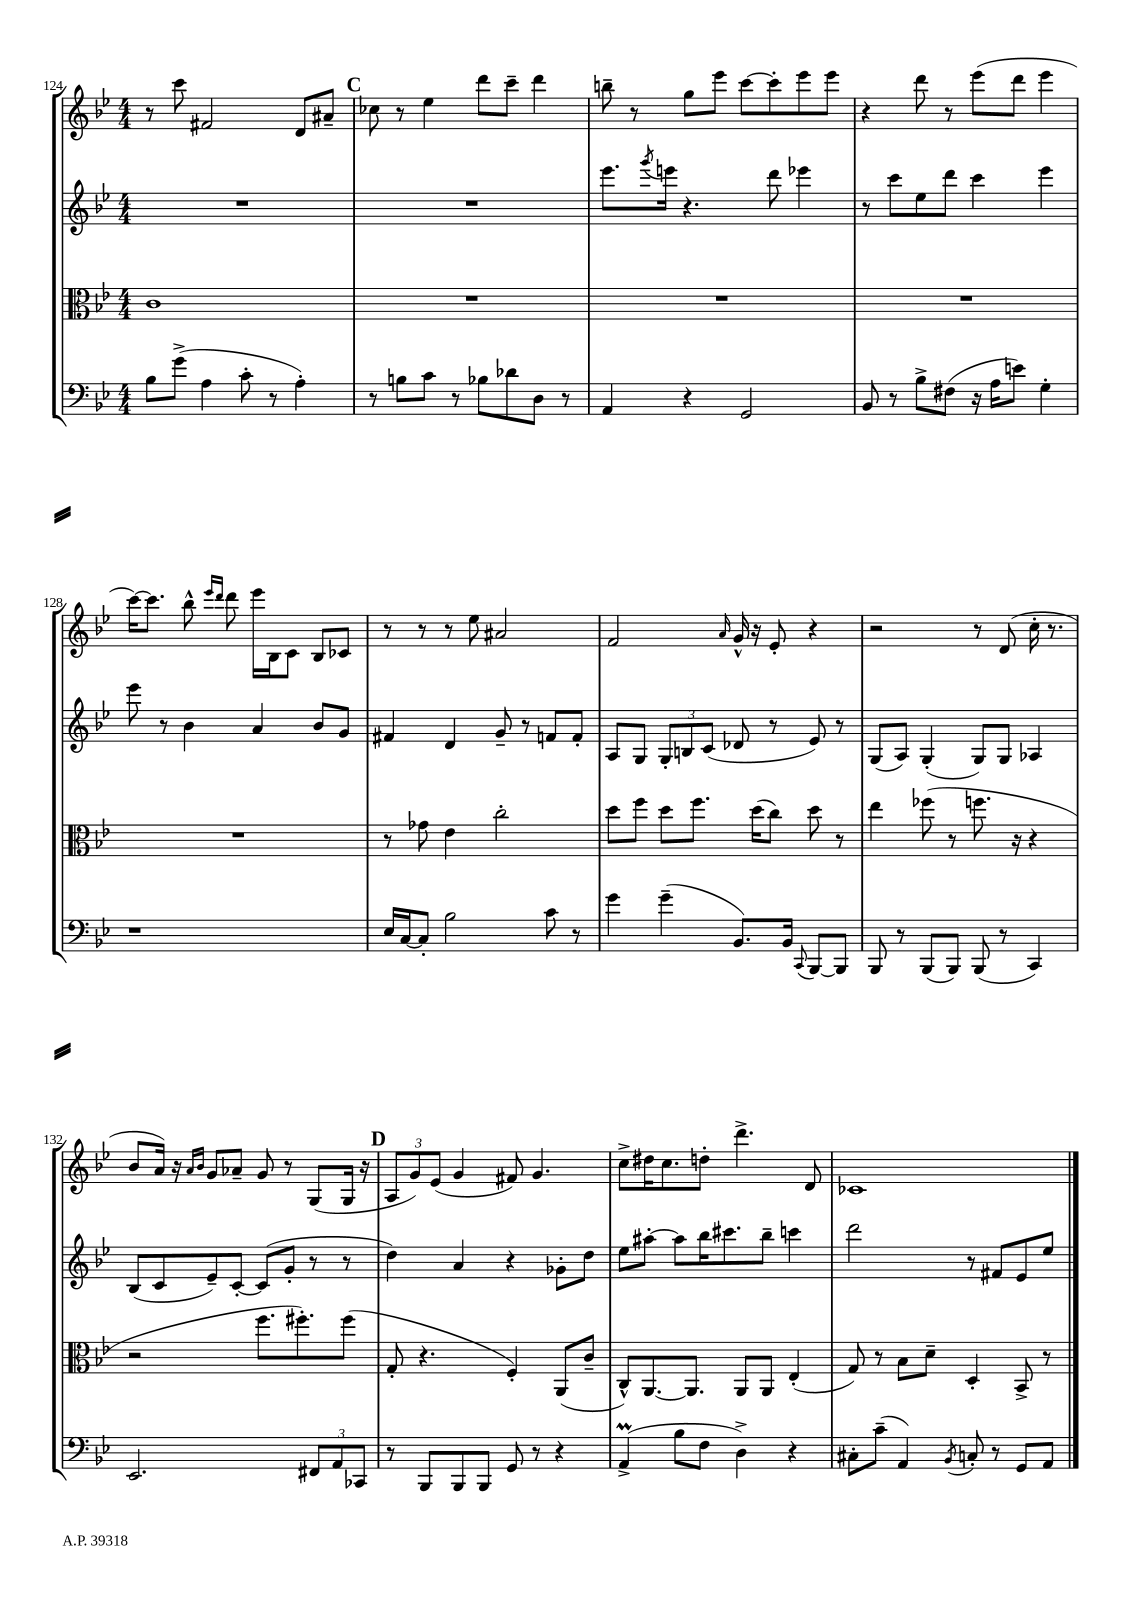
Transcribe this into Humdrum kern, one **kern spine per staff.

**kern	**kern	**kern	**kern
*staff4	*staff3	*staff2	*staff1
*clefF4	*clefC3	*clefG2	*clefG2
*k[b-e-]	*k[b-e-]	*k[b-e-]	*k[b-e-]
*M4/4	*M4/4	*M4/4	*M4/4
8B-	1c	1r	8r
(8g^	.	.	8ccc
4A	.	.	2f#
8c'	.	.	.
8r	.	.	.
4A')	.	.	8d
.	.	.	8a#~
=	=	=	=
8r	1r	1r	8cc-
8B	.	.	8r
8c	.	.	4ee-
8r	.	.	.
8B-	.	.	8ddd
8d-	.	.	8ccc~
8D	.	.	4ddd
8r	.	.	.
=	=	=	=
4AA	1r	8.eee-	8bb~
.	.	.	8r
.	.	8qggg	.
.	.	16eee	.
4r	.	4.r	8gg
.	.	.	8eee-
2GG	.	.	[8ccc
.	.	8ddd	8ccc']
.	.	4eee-	8eee-
.	.	.	8eee-
=	=	=	=
8BB-	1r	8r	4r
8r	.	8ccc	.
8B-^	.	8ee-	8ddd
(8F#	.	8ddd	8r
16r	.	4ccc	(8eee-
16A	.	.	.
8e)	.	.	8ddd
4G'	.	4eee-	4eee-
=	=	=	=
1r	1r	8eee-	[16ccc)
.	.	.	8.ccc]
.	.	8r	.
.	.	4b-	8bb-^^
.	.	.	16qqeee-
.	.	.	16qqddd
.	.	.	8ddd
.	.	4a	16eee-
.	.	.	16B-
.	.	.	8c
.	.	8b-	8B-
.	.	8g	8c-
=	=	=	=
16E-	8r	4f#	8r
[16C	.	.	.
8C']	8g-	.	8r
2B-	4e-	4d	8r
.	.	.	8ee-
.	2cc'	8g~	2a#
.	.	8r	.
8c	.	8f	.
8r	.	8f'	.
=	=	=	=
4g	8dd	8A	2f
.	8ff	8G	.
(4g~	8dd	12G'	.
.	.	12B	.
.	8.ff	.	.
.	.	(12c	.
.	.	.	16qqa
8.BB-)	.	8d-	16g^^
.	(16dd	.	16r
.	8cc)	8r	8e-'
16BB-	.	.	.
8qqCC	.	.	.
[8BBB-	8dd	8e-)	4r
8BBB-]	8r	8r	.
=	=	=	=
8BBB-	4ee-	(8G	2r
8r	.	8A)	.
(8BBB-	(8ff-	(4G'	.
8BBB-)	8r	.	.
(8BBB-	8.ff	8G)	8r
8r	.	8G	(8d
.	16r	.	.
4CC)	4r	4A-	16cc'
.	.	.	8.r
=	=	=	=
2.EE-	2r	(8B-	8b-
.	.	8c	16a)
.	.	.	16r
.	.	.	16qqa
.	.	.	16qqb-
.	.	8e-~)	8g
.	.	[8c'	8a-~
.	8.ff	(8c]	8g
.	.	8g'	8r
.	8.ff#')	.	.
12FF#	.	8r	(8G
12AA	.	.	.
.	(8ff#	8r	16G
12CC-	.	.	.
.	.	.	16r
=	=	=	=
8r	8G'	4dd)	12A
.	.	.	12g)
8BBB-	4.r	.	.
.	.	.	(12e-
8BBB-	.	4a	4g
8BBB-	.	.	.
8GG	4F')	4r	8f#)
8r	.	.	4.g
4r	(8AA	8g-'	.
.	8c~	8dd	.
=	=	=	=
(4AA^	8C^^)	8ee-	8cc^
.	[8.AA	[8aa#'	16dd#
.	.	.	8.cc
8B-	.	8aa#]	.
.	8.AA]	.	.
8F	.	16bb-	8dd'
.	.	8.ccc#	.
4D^)	8AA	.	4.ddd^
.	8AA	8bb-~	.
4r	(4E-'	4ccc	.
.	.	.	8d
=	=	=	=
8C#'	8G)	2ddd	1c-
(8c~	8r	.	.
4AA)	8B-	.	.
.	8d~	.	.
8qBB-	.	.	.
8C'	4D'	8r	.
8r	.	8f#	.
8GG	8BB-^	8e-	.
8AA	8r	8ee-	.
==	==	==	==
*-	*-	*-	*-
